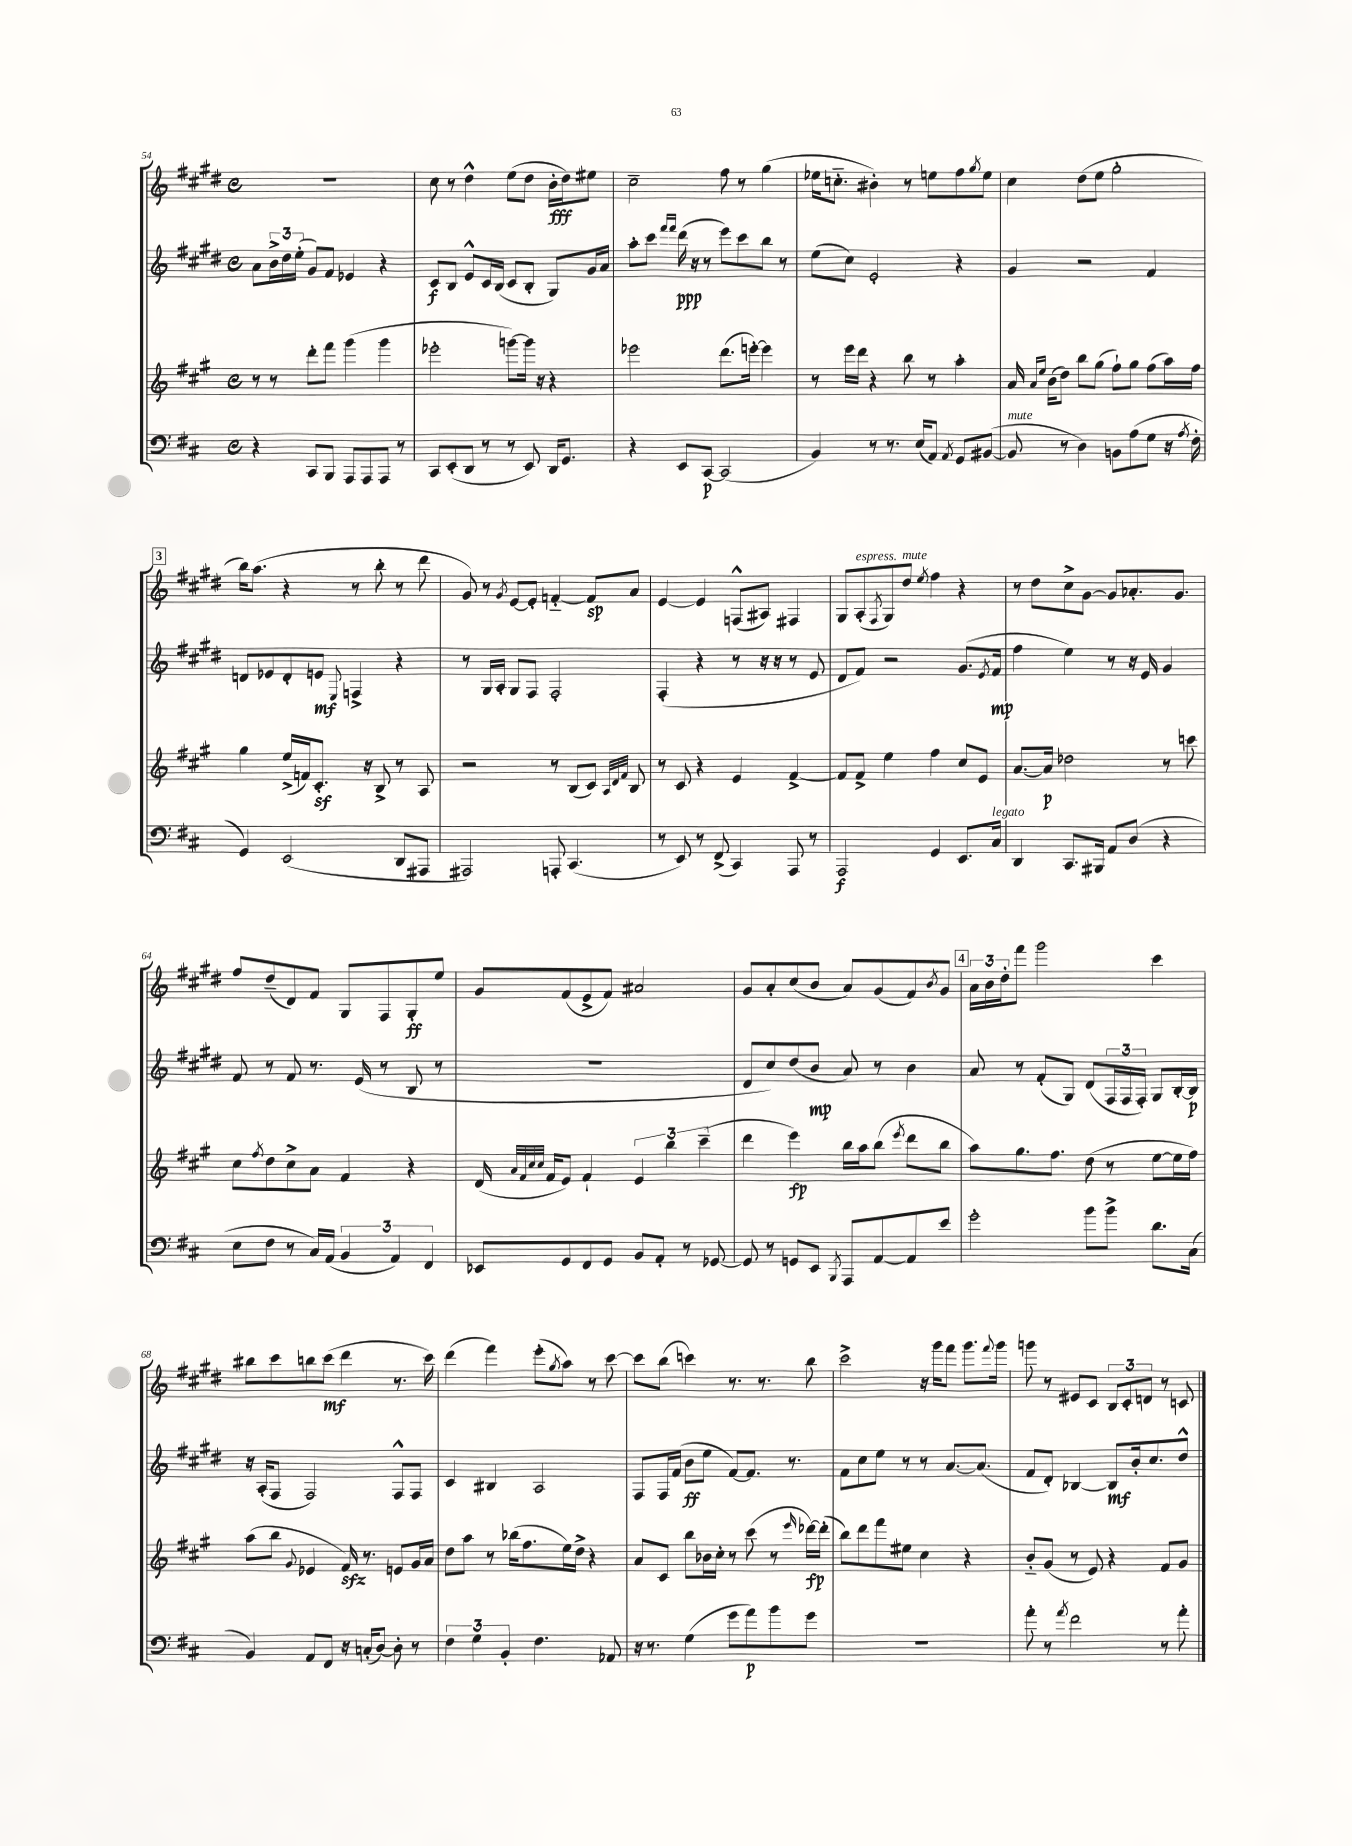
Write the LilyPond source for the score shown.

<<
\new StaffGroup <<
\new Staff = "s0" {
    \clef treble \key e \major \defaultTimeSignature \time 4/4
    R1 |
    cis''8 r8 dis''4-^ e''8( dis''8 b'16-.\fff dis''16) eis''8 |
    cis''2-- fis''8 r8 gis''4( |
    ees''16 c''8.-_ bis'4-.) r8 e''8 fis''8 \acciaccatura { gis''8 } e''8 |
    cis''4 dis''8( e''8 gis''2-. |
    \mark \markup { \box "3" } b''16) a''8.( r4 r8 b''8-. r8 dis'''8 |
    gis'8) r8 \acciaccatura { gis'8 } e'8~ e'8-. f'4~-_ f'8\sp a'8 |
    e'4~ e'4 f8-^( ais8) fis4 |
    gis8 a8-.^\markup { \italic "espress." }( \acciaccatura { fis8 } gis8) dis''8^\markup { \italic "mute" } \acciaccatura { e''8 } fis''4 r4 |
    r8 dis''8 cis''8-> gis'8~ gis'8 aes'8.-. gis'8. |
    fis''8 dis''8--( dis'8) fis'8 gis8 fis8 gis8-.\ff e''8 |
    gis'8 fis'8( e'8-> fis'8) ais'2 |
    gis'8 a'8-. cis''8( b'8 a'8) gis'8( fis'8) \acciaccatura { b'8 } gis'8 |
    \mark \markup { \box "4" } \tuplet 3/2 { a'16 b'16 dis''16-. } fis'''8 gis'''2 cis'''4 |
    bis''8 cis'''8 b''8 cis'''8\mf( dis'''4 r8. cis'''16) |
    dis'''4( fis'''4) e'''8-.( \acciaccatura { gis''8 } a''8) r8 cis'''8~ |
    cis'''8 b''8( c'''4) r8. r8. b''8 |
    cis'''2-> r16 gis'''16 fis'''8 gis'''8. \appoggiatura { fis'''8 } gis'''16 |
    g'''8 r8 eis'8 cis'8 \tuplet 3/2 { b8 cis'8-. d'8 } r8 c'8 \bar "|." |
}
\new Staff = "s1" {
    \clef treble \key e \major \defaultTimeSignature \time 4/4
    a'8 \tuplet 3/2 { b'16-> dis''16 e''16-.( } gis'8) fis'8 ees'4 r4 |
    cis'8\f b8 e'8-^ cis'16 b16( cis'8 b8-. gis8) gis'16 a'16 |
    a''8-. cis'''8 \grace { fis'''16 fis'''16 } dis'''16\ppp( r16 r8 e'''8) cis'''8 b''8 r8 |
    e''8( cis''8) e'2-. r4 |
    gis'4 r2 fis'4 |
    \mark \markup { \box "3" } d'8 ees'8 d'8-. e'8\mf \appoggiatura { e8 } f4-> r4 |
    r8 gis16 a16-. gis8 fis8 fis2-. |
    fis4-.( r4 r8 r16 r16 r8 e'8 |
    dis'8 fis'8) r2 gis'8.( \acciaccatura { e'8 } fis'16\mp |
    fis''4 e''4) r8 r16 e'16 gis'4 |
    fis'8 r8 fis'8 r8. e'16( r8 b8 r8 |
    R1 |
    dis'8 cis''8) dis''8( b'8\mp a'8) r8 b'4 |
    \mark \markup { \box "4" } a'8 r8 fis'8-.( gis8) dis'8( \tuplet 3/2 { fis16 fis16 fis16-.) } gis8 b16~-. b16\p |
    r16 a16-.( fis8 fis2) fis8-^ fis8 |
    cis'4 bis4 a2 |
    fis8 fis16 fis'16( b'8\ff e''8 fis'8~) fis'8. r8. |
    fis'8 cis''8 e''8 r8 r8 a'8.~ a'8.( |
    fis'8 dis'8-.) bes4~ bes8\mf b'16-. cis''8. dis''8-^ \bar "|." |
}
\new Staff = "s2" {
    \clef treble \key a \major \defaultTimeSignature \time 4/4
    r8 r8 d'''8-. fis'''8 gis'''4( gis'''4 |
    ees'''2-. g'''8~) g'''16 r16 r4 |
    ees'''2 d'''8.( e'''16~-.) e'''4 |
    r8 e'''16 d'''16 r4 b''8 r8 a''4-. |
    a'16 \grace { a'16 e''16 } b'16( d''8) b''8 gis''8( fis''8-!) gis''8 fis''8( a''16) fis''16 |
    \mark \markup { \box "3" } gis''4 e''16->( f'16) cis'8.-.\sf r16 b8-> r8 a8 |
    r2 r8 b8( cis'8) \grace { a32 d'32 fis'32 } b8 |
    r8 cis'8 r4 e'4 fis'4~-> |
    fis'8 fis'8-> e''4 fis''4 cis''8 e'8 |
    a'8.~ a'16\p des''2 r8 c'''8 |
    cis''8 \acciaccatura { fis''8 } d''8 cis''8-> a'8 fis'4 r4 |
    d'16( \grace { a'32 fis'32 cis''32 cis''32 } fis'16 e'8) fis'4-! \tuplet 3/2 { e'4 b''4 cis'''4--( } |
    d'''4 e'''4\fp) b''16 a''16 b''8( \acciaccatura { e'''8 } d'''8 b''8 |
    \mark \markup { \box "4" } a''8) gis''8. fis''8. d''8( r8 e''8~ e''16 fis''16) |
    a''8( b''8 \appoggiatura { gis'8 } ees'4 fis'16\sfz) r8. e'8 gis'16 a'16 |
    d''8 a''8 r8 bes''16( fis''8. e''16) d''16-> r4 |
    a'8 cis'8 b''8 bes'16 cis''16-. r8 cis'''8( r8 \grace { e'''16 } des'''16~\fp) des'''16-.( |
    b''8) d'''8 fis'''8 eis''8 cis''4 r4 |
    b'8-_ gis'8( r8 e'8) r4 fis'8 gis'8 \bar "|." |
}
\new Staff = "s3" {
    \clef bass \key d \major \defaultTimeSignature \time 4/4
    r4 cis,8 b,,8 a,,8 a,,8 a,,8 r8 |
    cis,8 e,8-.( d,8 r8 r8 e,8) d,16 g,8. |
    r4 e,8 cis,8~\p cis,2( |
    b,4) r8 r8. e16( a,8) \acciaccatura { a,8 } g,8 bis,8~( |
    bis,8^\markup { \italic "mute" } r8 d4) b,8 a8( g8 r16 \acciaccatura { a8 } fis16-. |
    \mark \markup { \box "3" } g,4) e,2( d,8 ais,,8 |
    ais,,2) a,,8-. cis,4.( |
    r8 e,8) r8 fis,8->( cis,4) a,,8 r8 |
    a,,2\f g,4 e,8. cis16^\markup { \italic "legato" } |
    d,4 cis,8. bis,,16 a,8 d8( r4 |
    e8 fis8 r8 cis16) a,16( \tuplet 3/2 { b,4 a,4) fis,4 } |
    ees,8 g,8 fis,8 g,8 b,8 a,8-. r8 ges,8~ |
    ges,8 r8 g,8 e,8 \acciaccatura { b,,8 } a,,8 a,8~ a,8 e'8 |
    \mark \markup { \box "4" } g'2-. b'8 b'8-> d'8. cis16( |
    b,4) a,8 fis,8 r16 c16-.( d8~) d8-. r8 |
    \tuplet 3/2 { fis4 g4 b,4-. } fis4. aes,8 |
    r16 r8. g4( g'8 a'8\p) b'8 g'8 |
    R1 |
    a'8-. r8 \acciaccatura { a'8 } fis'2 r8 a'8-. \bar "|." |
}
>>
>>
\layout { \context { \Score currentBarNumber = #54 } }
